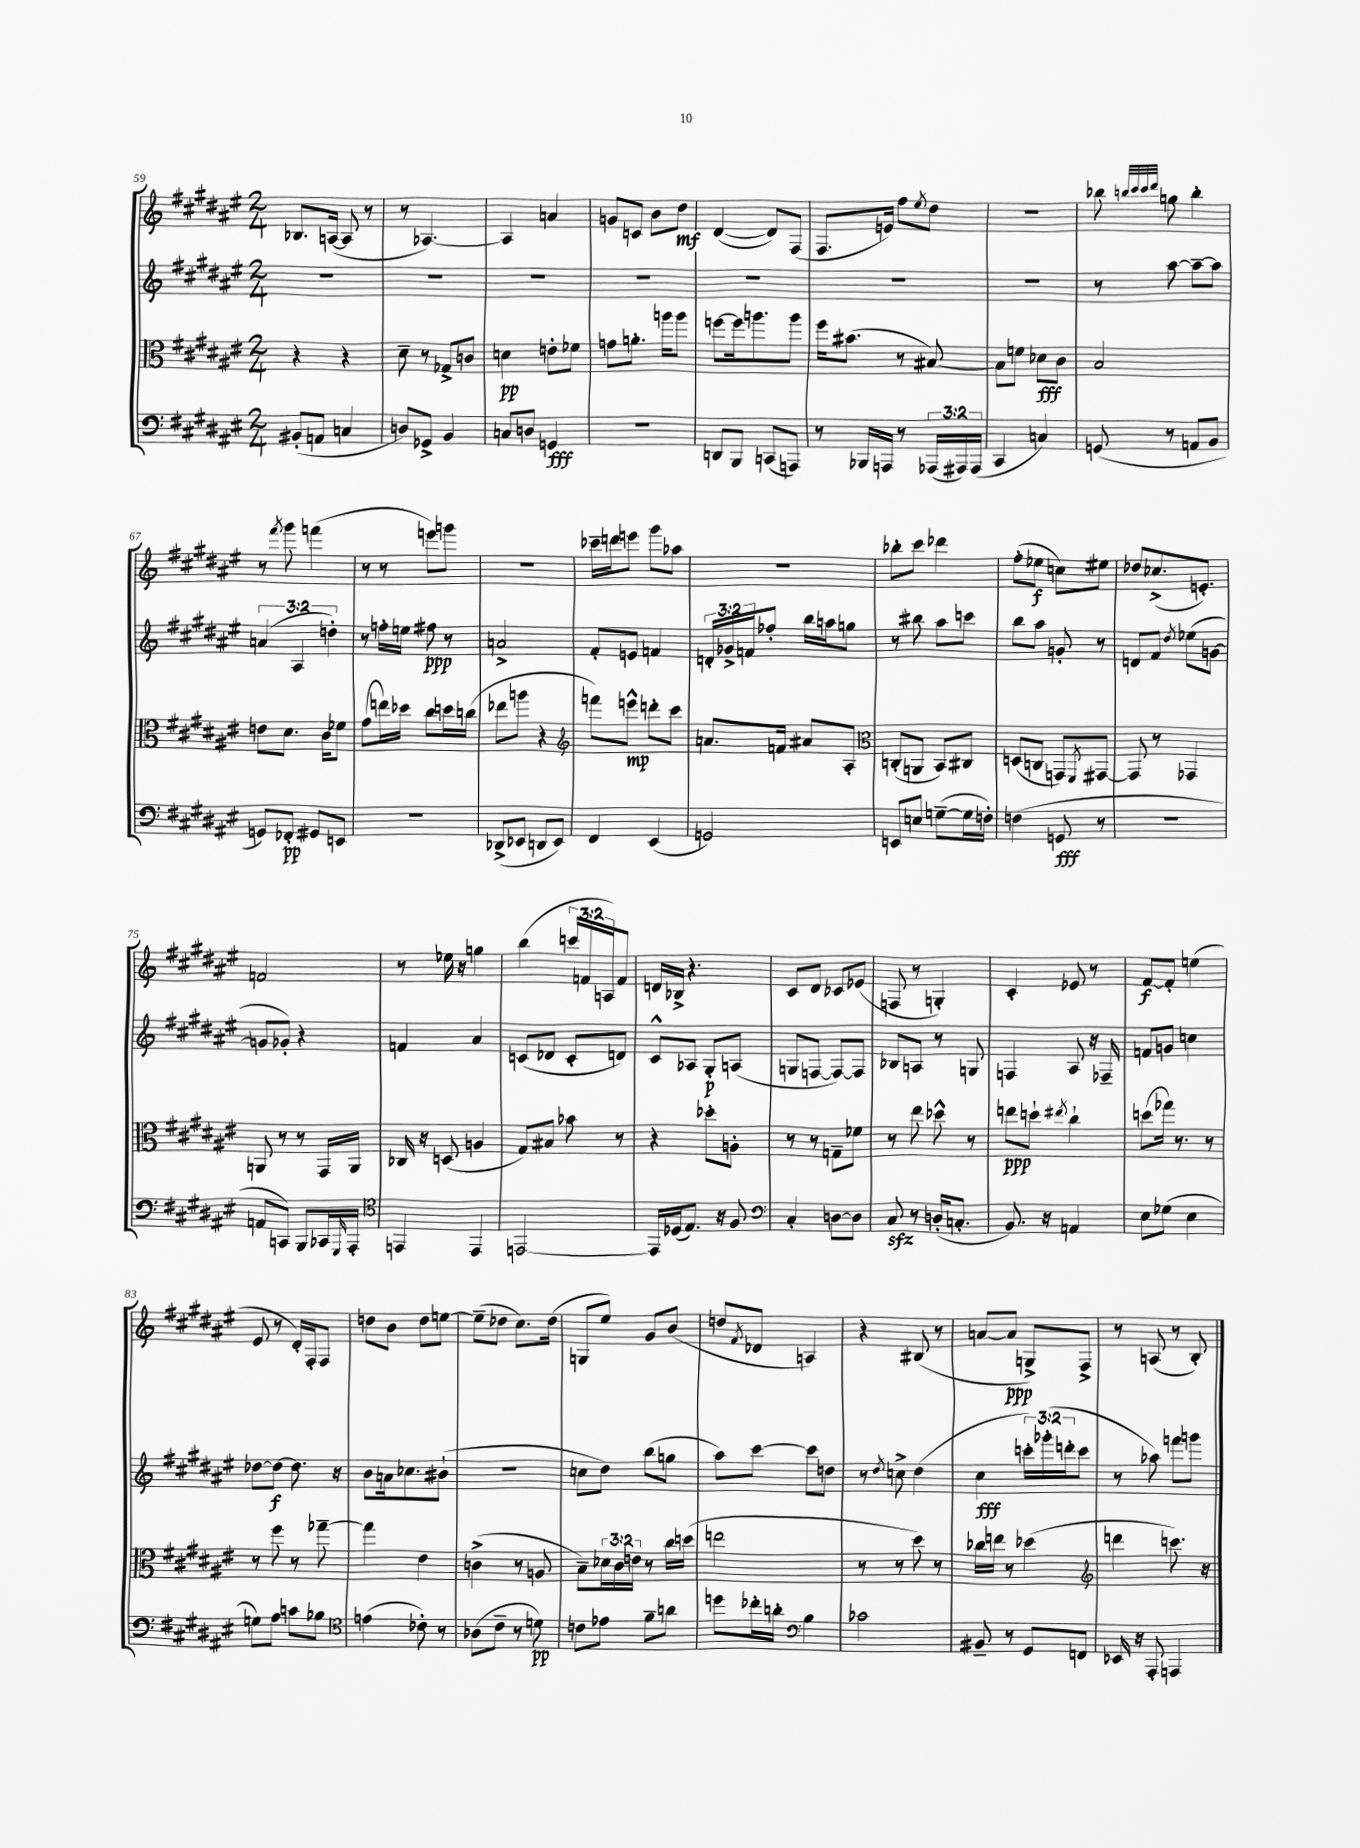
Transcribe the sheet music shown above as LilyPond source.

<<
\new StaffGroup <<
\new Staff = "s0" {
    \clef treble \key fis \major \numericTimeSignature \time 2/4 \override Staff.TupletNumber.text = #tuplet-number::calc-fraction-text
    bes8. a16~( a8 r8 |
    r8 aes4.~) |
    aes4 a'4 |
    g'8 c'8 b'8 dis''8\mf |
    dis'4~( dis'8) fis8( |
    fis8. e'16) fis''8 \acciaccatura { eis''8 } dis''8 |
    R2 |
    bes''8 \grace { b''32 cis'''32 cis'''32 dis'''32 } g''8 b''4-. |
    r8 \acciaccatura { fis'''8 } gis'''8 f'''4( |
    r8 r8 e'''8) g'''8 |
    R2 |
    ces'''16-- d'''16 e'''8 gis'''8 aes''8 |
    r2 |
    bes''8-. cis'''8 des'''4 |
    fis''8-.( ees''8\f c''8) eis''8 |
    des''8 ces''8.->( e'8.-.) |
    f'2 |
    r8 ees''16 r16 g''4 |
    b''4( \tuplet 3/2 { c'''16 f'16 a16) } f'8 |
    d'16 bes16-> r4. |
    cis'8 dis'8 ces'8 ees'8( |
    f8 r8 g4-.) |
    cis'4-. ees'8 r8 |
    fis'8~\f fis'8-. e''4( |
    eis'8 r8 dis'16-.) fis16-. fis8 |
    d''8 b'8 d''8 e''8~ |
    e''8--( des''8 cis''8.) des''16( |
    g8 eis''8) gis'8 b'8( |
    d''8 \acciaccatura { fis'8 } des'8 a4) |
    r4 bis8( r8 |
    a'8~ a'8\ppp g8->) fis8-> |
    r8 a8( r8 b8-.) \bar "|." |
}
\new Staff = "s1" {
    \clef treble \key fis \major \numericTimeSignature \time 2/4 \override Staff.TupletNumber.text = #tuplet-number::calc-fraction-text
    R2 |
    R2 |
    R2 |
    R2 |
    R2 |
    R2 |
    R2 |
    r8 ais''8~ ais''8~-- ais''8 |
    \tuplet 3/2 { a'4( ais4 d''4-.) } |
    r8 f''16-. e''16 fis''8\ppp r8 |
    a'2-> |
    fis'8-. e'8 f'4 |
    \tuplet 3/2 { d'16-. ges'16-> f'16 } fes''8-. b''16 a''16 g''8 |
    r8 bis''8 ais''8 c'''8 |
    b''8 ais''8 g'8-. r8 |
    d'8 fis'8 \acciaccatura { dis''8 } ees''8( g'8~ |
    g'8 ges'8-.) r4 |
    f'4 ais'4 |
    c'8( des'8 c'8-. d'8) |
    cis'8-^ aes8 gis8-.\p a8( |
    g8 f8~ f8~) f8 |
    bes8 a8 r8 g8 |
    f4 ais8 r16 fes16-- |
    f'8 g'8 c''4 |
    des''8~ des''8~\f des''8. r16 |
    b'8 a'16 ces''8. bis'8-!( |
    R2 |
    c''8 dis''8) b''8( g''8 |
    ais''8) cis'''8~ cis'''8 d''8 |
    r8 \acciaccatura { dis''8 } c''8-> dis''4( |
    cis''4\fff \tuplet 3/2 { c'''16-.) ges'''16-.( d'''16-. } c'''8 |
    r8 aes''8) f'''8 g'''8 \bar "|." |
}
\new Staff = "s2" {
    \clef alto \key fis \major \numericTimeSignature \time 2/4 \override Staff.TupletNumber.text = #tuplet-number::calc-fraction-text
    r4 r4 |
    dis'8-- r8 ges8-> c'8 |
    d'4\pp e'8-. fes'8 |
    g'8 a'8.-. a''16 a''8 |
    f''8~ f''16 a''8. a''8 |
    fis''16 bis'8.( r8 bis8~) |
    bis8 f'8 des'8\fff cis'8 |
    b2 |
    e'8 dis'8. cis'16 fes'8 |
    gis'8( e''16) des''16 cis''8 d''16 c''16( |
    ees''8 a''8 r4 |
    \clef treble f'''8) e'''8-^\mp d'''8-. cis'''8 |
    a'8. f'16 ais'8 ais8-. |
    \clef alto c8-.( a,8 b,8) cis8 |
    d8( c8 g,8) \acciaccatura { fis,8 } gis,8~ |
    gis,8 r8 ges,4 |
    a,8 r8 r8 gis,16 a,16 |
    ces16 r16 d8( a4 |
    gis8) bis8 bes'8 r8 |
    r4 des''8-. a8-. |
    r8 r8 g8-- fes'8 |
    r8 eis''8 des''8-^ r8 |
    e''8\ppp d''8-! \acciaccatura { eis''8 } cis''4-! |
    d''8( ges''16) r8. r8 |
    r8 fis''8 r8 ges''8~-- |
    ges''4 eis'4 |
    c'4->( r8 a8 |
    b8--) \tuplet 3/2 { des'16 cis'16 e'16 } r8 cis''16 d''16( |
    e''2 |
    r8 r8 dis''8) r8 |
    ces''16 e''16 r8 des''4( |
    \clef treble d'''4 c'''8.) r16 \bar "|." |
}
\new Staff = "s3" {
    \clef bass \key fis \major \numericTimeSignature \time 2/4 \override Staff.TupletNumber.text = #tuplet-number::calc-fraction-text
    bis,8-.( a,8 c4 |
    d8) ges,8-> b,4 |
    c8 d8 g,4\fff |
    R2 |
    d,8 b,,8 c,8( a,,8) |
    r8 bes,,16 a,,16 r8 \tuplet 3/2 { aes,,16( ais,,16) ais,,16( } |
    cis,4 c4) |
    g,8( r8 a,8 b,8 |
    g,8) fes,8-.\pp gis,8 e,8 |
    r2 |
    des,8->( ees,8 d,8 ees,8) |
    fis,4 eis,4( |
    g,2) |
    e,8 e8 g8~--( g16 f16-.) |
    f4( g,8\fff r8 |
    R2 |
    a,8 c,8) b,,8 ces,16 \grace { gis,,16 } ais,,16-. |
    \clef tenor e,4 e,4 |
    e,2~ |
    e,16 des16( eis8.) r16 fis8 |
    \clef bass cis4-. d8~ d8 |
    cis8\sfz r8 d16-.( c8.-. |
    b,8.) r16 a,4 |
    eis8 ges8( eis4 |
    g8) ais8 c'8 bes8 |
    \clef tenor e'4( ces'8-.) r8 |
    aes8( cis'8-- r8 d'8\pp) |
    c'8 ees'8 fis'8-- a'8 |
    d''8 ces''16-. a'16-. \clef bass b4 |
    ces'2 |
    bis,8-- r8 gis,8 f,8 |
    ees,16 r16 ais,,8-. a,,4 \bar "|." |
}
>>
>>
\layout { \context { \Score currentBarNumber = #59 } }
